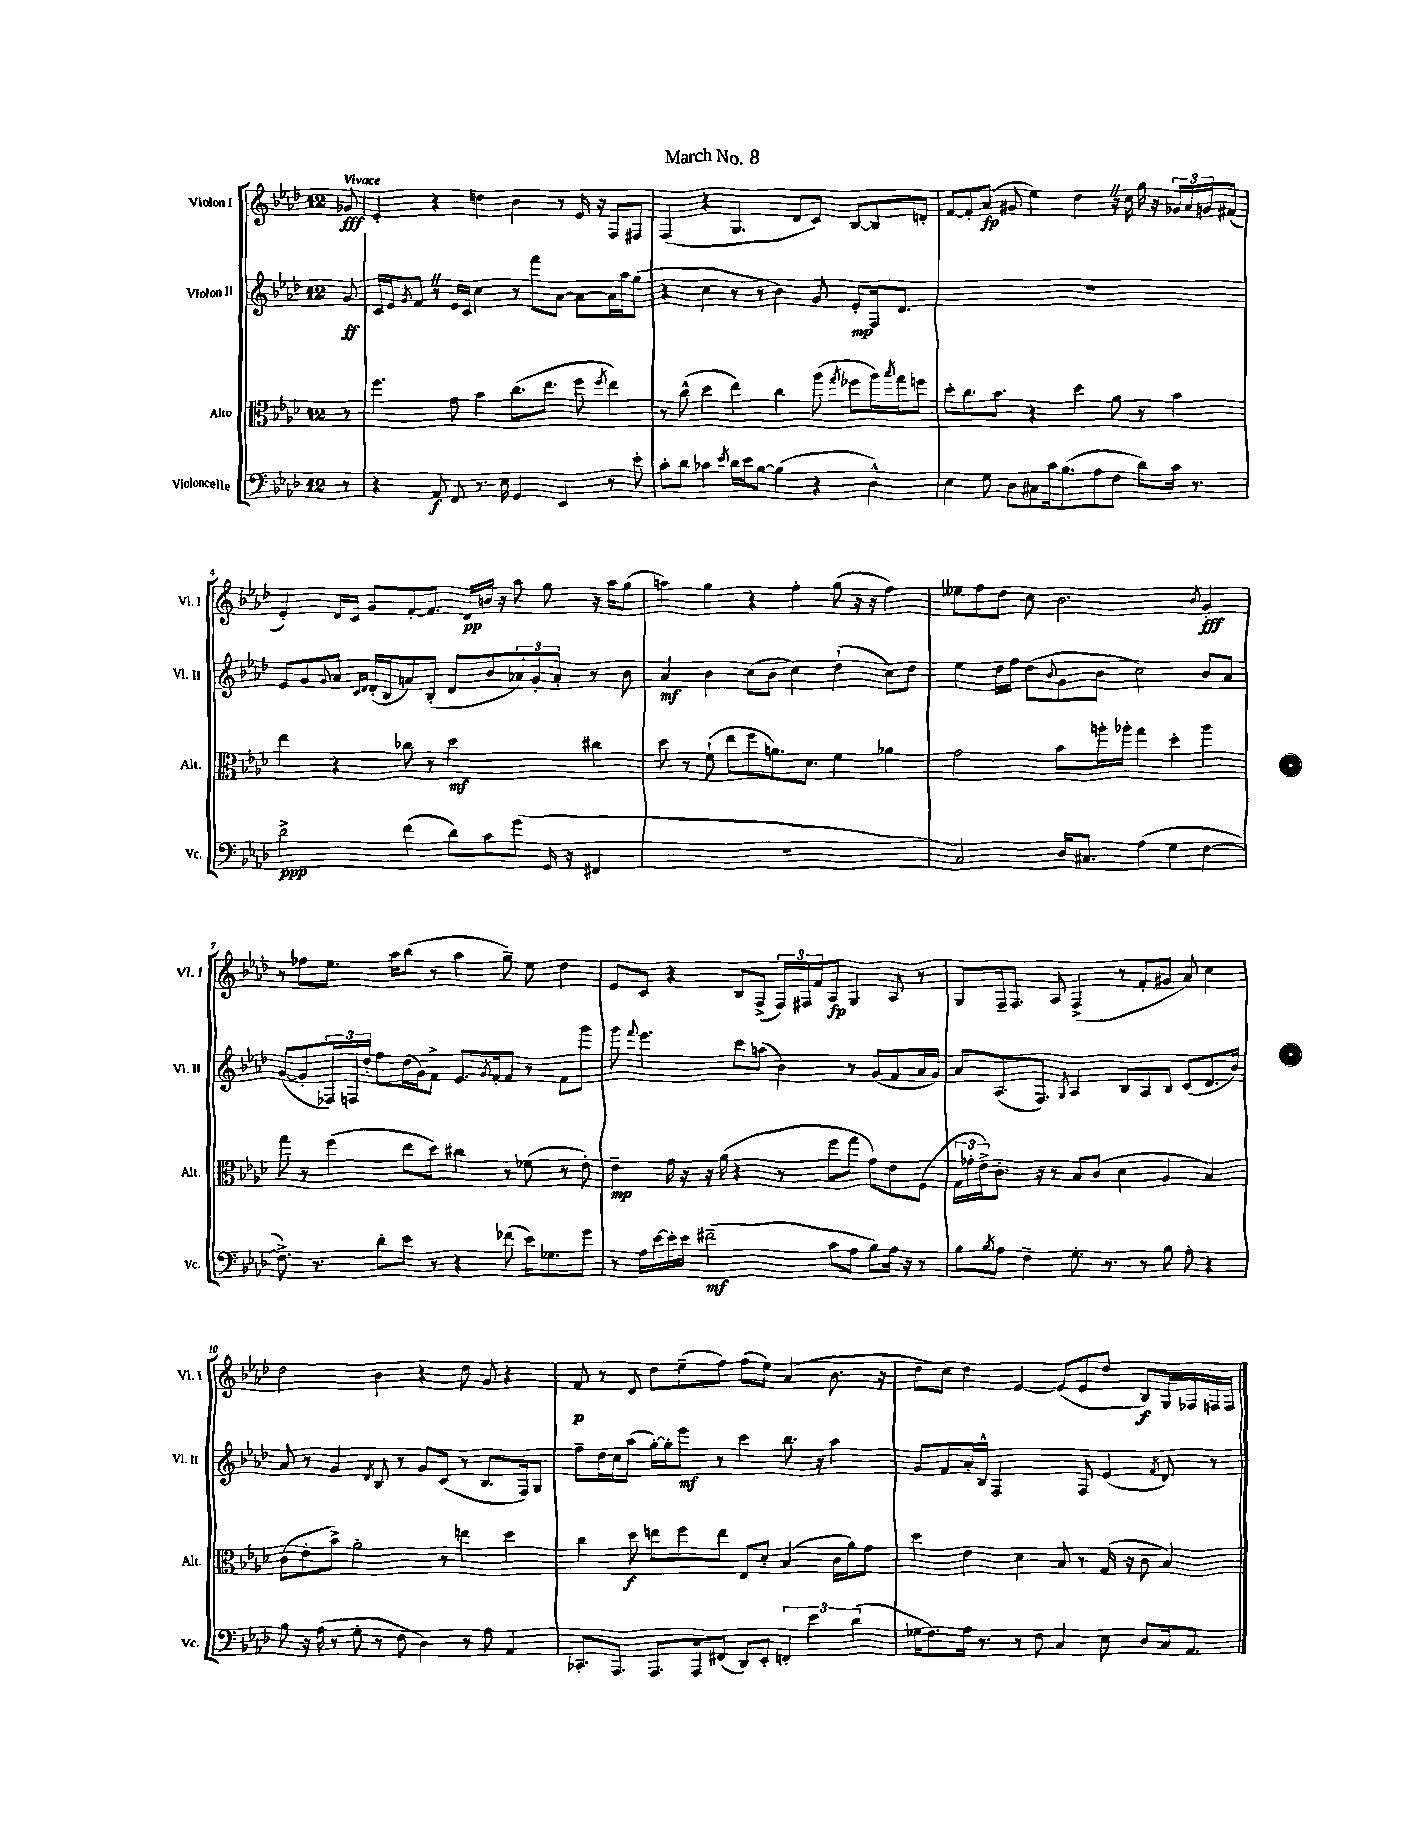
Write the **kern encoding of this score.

**kern	**dynam	**kern	**dynam	**kern	**dynam	**kern	**dynam
*part4	*part4	*part3	*part3	*part2	*part2	*part1	*part1
*staff4	*staff4	*staff3	*staff3	*staff2	*staff2	*staff1	*staff1
*I"Violoncelle	*	*I"Alto	*	*I"Violon II	*	*I"Violon I	*
*I'Vc.	*	*I'Alt.	*	*I'Vl. II	*	*I'Vl. I	*
*clefF4	*	*clefC3	*	*clefG2	*	*clefG2	*
*k[b-e-a-d-]	*	*k[b-e-a-d-]	*	*k[b-e-a-d-]	*	*k[b-e-a-d-]	*
*M12/8	*	*M12/8	*	*M12/8	*	*M12/8	*
=	=	=	=	=	=	=	=
!	!	!	!	!	!	!LO:TX:a:B:t=Vivace	!
8r	.	8r	.	8g/	ff	8g-X/	fff
=1	=1	=1	=1	=1	=1	=1	=1
4r	.	4.ff\	.	16c/LL	.	4e-'/	.
.	.	.	.	16e-/J	.	.	.
.	.	.	.	8qg/	.	.	.
.	.	.	.	8fZ/J	.	.	.
8AA-/	f	.	.	8r	.	4r	.
8FF/	.	8g\	.	16e-/LL	.	.	.
.	.	.	.	16c/JJ	.	.	.
8.r	.	4b-\	.	4cc\	.	4ddn\	.
16E-\	.	.	.	.	.	.	.
4GG/	.	(8.cc\L	.	8r	.	4b-\	.
.	.	.	.	8fff\L	.	.	.
.	.	8.ee-\J	.	.	.	.	.
4EE-/	.	.	.	[8a-\J	.	8r	.
.	.	8ff\	.	8a-\L_	.	16e-/	.
.	.	.	.	.	.	16r	.
.	.	8qff/	.	.	.	.	.
8r	.	4ee-\)	.	16a-\L]	.	8F/L	.
.	.	.	.	16aa-\J	.	.	.
8e-'\	.	.	.	(8gg\J	.	8F#X/J	.
=2	=2	=2	=2	=2	=2	=2	=2
8c'\L	.	8r	.	4r	.	(4F/	.
8d-\J	.	(8cc^^\	.	.	.	.	.
4c-X\	.	4dd-\	.	4cc\	.	4r	.
8qe-/	.	.	.	.	.	.	.
16d-\LL	.	4ee-\)	.	8r	.	4.G/	.
16e-\J	.	.	.	.	.	.	.
[8B-\J	.	.	.	8r	.	.	.
(4B-\]	.	4cc\	.	4b-\)	.	.	.
.	.	.	.	.	.	8d-/L	.
4r	.	(8aa-\	.	8g/	.	8c/J)	.
.	.	8qgg/	.	.	.	.	.
.	.	8ff-X\L	.	8e-'/L	mp	[8B-/L	.
4D-^^\)	.	16aa-\L)	.	16F/k	.	8B-/]	.
.	.	8qbb-/	.	.	.	.	.
.	.	16gg\J	.	8.d-/J	.	.	.
.	.	8ffn\J	.	.	.	8dn'/J	.
=3	=3	=3	=3	=3	=3	=3	=3
4E-\	.	8dd-'\L	.	1.r	.	[8f/L	.
.	.	8.cc\	.	.	.	8f'/]	.
8G\	.	.	.	.	.	(8a-/J	fp
.	.	8.b-\J	.	.	.	.	.
8D-\L	.	.	.	.	.	8g#X/	.
8C#X\	.	4r	.	.	.	4ee-\)	.
16c\k	.	.	.	.	.	.	.
(8.B-\	.	.	.	.	.	.	.
.	.	4dd-\	.	.	.	4dd-Z\	.
8A-\	.	.	.	.	.	.	.
8F\J	.	8a-\	.	.	.	16r	.
.	.	.	.	.	.	16cc\	.
8d-\L)	.	8r	.	.	.	16gg\	.
.	.	.	.	.	.	16r	.
16c\Jk	.	4b-\	.	.	.	24g-X/LL	.
.	.	.	.	.	.	24a-/	.
8.r	.	.	.	.	.	.	.
.	.	.	.	.	.	24gn/J	.
.	.	.	.	.	.	(8f#X/J	.
!!LO:LB:g=z
=4	=4	=4	=4	=4	=4	=4	=4
2d-^\	ppp	4ee-\	.	8e-/L	.	4e-'/)	.
.	.	.	.	8g/	.	.	.
.	.	.	.	8qqg/	.	.	.
.	.	4r	.	8a-/J	.	16d-/LL	.
.	.	.	.	.	.	16c/JJ	.
.	.	.	.	16qqc/LL	.	.	.
.	.	.	.	16qqd-/JJ	.	.	.
.	.	.	.	(16d-'/LL	.	8g/L	.
.	.	.	.	16B-/J	.	.	.
(4f\	.	8cc-X\	.	8an/)	.	[8f'/	.
.	.	8r	.	(8B-'/J	.	8.f/J]	.
8d-\L)	.	2dd-\	mf	8d-/L	.	.	.
.	.	.	.	.	.	16d-/LL	pp
8c\	.	.	.	8b-/	.	16bn/JJ	.
.	.	.	.	.	.	16r	.
(8g\J	.	.	.	12a-X/)	.	8aa-\	.
.	.	.	.	12g'/	.	.	.
16GG/	.	.	.	.	.	8gg\	.
.	.	.	.	12a-'/J	.	.	.
16r	.	.	.	.	.	.	.
4FF#X/	.	4cc#X\	.	8r	.	16r	.
.	.	.	.	.	.	16aa-\KL	.
.	.	.	.	8b-\	.	(8gg\J	.
=5	=5	=5	=5	=5	=5	=5	=5
1.r	.	8dd-\	.	4a-/	mf	4aan\)	.
.	.	8r	.	.	.	.	.
.	.	(8f`\	.	4b-\	.	4gg\	.
.	.	8ee-\L	.	.	.	.	.
.	.	8ff\	.	(8cc\L	.	4r	.
.	.	8.an\)	.	8b-\J	.	.	.
.	.	.	.	4cc\)	.	4ff'\	.
.	.	8.d-\J	.	.	.	.	.
.	.	4f\	.	(4dd-`\	.	(8gg\	.
.	.	.	.	.	.	16r	.
.	.	.	.	.	.	16r	.
.	.	4a-X\	.	8cc\L)	.	4ff\)	.
.	.	.	.	8dd-\J	.	.	.
=6	=6	=6	=6	=6	=6	=6	=6
2C/)	.	2g\	.	4ee-\	.	8ee--X\L	.
.	.	.	.	.	.	8ff\	.
.	.	.	.	16dd-\LL	.	8dd-\J	.
.	.	.	.	16ff\JJ	.	.	.
.	.	.	.	(8dd-\L	.	8cc\	.
.	.	.	.	8qqb-/	.	.	.
16D-/KL	.	8b-\L	.	8g\	.	2.b-\	.
8.C#X/J	.	.	.	.	.	.	.
.	.	16aan'\L	.	8b-\J	.	.	.
.	.	16aa-X'\JJ	.	.	.	.	.
(4A-\	.	4gg\	.	2cc\)	.	.	.
4G\	.	4dd-'\	.	.	.	.	.
.	.	.	.	.	.	8qb-/	.
[4F\	.	4aa-\	.	8b-/L	.	4g'/	fff
.	.	.	.	8a-/J	.	.	.
!!LO:LB:g=z
=7	=7	=7	=7	=7	=7	=7	=7
8.F^\])	.	8gg\	.	([8g/L	.	8r	.
.	.	8r	.	8g'/]	.	8ff-X\L	.
8.r	.	.	.	.	.	.	.
.	.	(4ff\	.	24F-X/L)	.	8.ee-\J	.
.	.	.	.	24Fn/	.	.	.
.	.	.	.	24dd-'/JJ	.	.	.
8d-'\L	.	.	.	8ff\L	.	.	.
.	.	.	.	.	.	16aa-\KL	.
8e-\J	.	8ee-\L	.	(16dd-\L	.	(8bb-\J	.
.	.	.	.	16g\J)	.	.	.
8r	.	8dd-\J)	.	8f^\J	.	8r	.
4r	.	4cc#X\	.	8.e-/L	.	4aa-\	.
.	.	.	.	8qg/	.	.	.
.	.	.	.	16f'/k	.	.	.
(8f-X\	.	8r	.	8f/J	.	8gg~\)	.
16e-\KL)	.	(8f-X\	.	8r	.	8ee-\	.
8.G-X\	.	.	.	.	.	.	.
.	.	8r	.	8f\L	.	4dd-\	.
8g\J	.	8e-'\)	.	8ggg\J	.	.	.
=8	=8	=8	=8	=8	=8	=8	=8
8r	.	4e-~\	mp	8ggg\	.	8e-/L	.
.	.	.	.	8qqfff/	.	.	.
16A-\LL	.	.	.	4.eee-\	.	8c/J	.
[16e-\	.	.	.	.	.	.	.
16e-'\]	.	16g\	.	.	.	4r	.
16e-\JJ	.	16r	.	.	.	.	.
(2f#X~\	mf	16r	.	.	.	.	.
.	.	(16a-\	.	.	.	.	.
.	.	4r	.	8ccc\L	.	8B-/L	.
.	.	.	.	(8aan\J	.	(8F^/J	.
.	.	8r	.	4b-\)	.	24F/LL)	.
.	.	.	.	.	.	24F#X/	.
.	.	.	.	.	.	24f/J	.
8c\L	.	8ff\L	.	.	.	8A-/J	fp
8A-\J	.	8gg\J	.	8r	.	4G/	.
8B-\L)	.	8g\L)	.	(8g/L	.	.	.
16A-\Jk	.	8e-\	.	8f/	.	8A-/	.
16r	.	.	.	.	.	.	.
8r	.	(8F\J	.	16a-/L	.	8r	.
.	.	.	.	16g/JJ)	.	.	.
=9	=9	=9	=9	=9	=9	=9	=9
8B-\L	.	24G\LL	.	8a-/L	.	8G/L	.
.	.	24g-X'\	.	.	.	.	.
.	.	24e-^\J)	.	.	.	.	.
8qB-/	.	.	.	.	.	.	.
8A-\J	.	8.c'\J	.	(8.A-/	.	16F~/k	.
.	.	.	.	.	.	8.F/J	.
4F~\	.	.	.	.	.	.	.
.	.	16r	.	8.F/J)	.	.	.
.	.	8r	.	.	.	8A-/	.
.	.	.	.	8qG/	.	.	.
8.G'\	.	8B-/L	.	4A-/	.	(4F^/	.
.	.	(8c/J	.	.	.	.	.
8.r	.	.	.	.	.	.	.
.	.	4d-\	.	8B-/L	.	8r	.
8r	.	.	.	8A-/	.	8f'/L	.
8B-\	.	4A-/	.	8B-/J	.	8g#X/J	.
8A-'\	.	.	.	(8c/L	.	8a-/)	.
4r	.	4B-/)	.	8.d-/	.	4cc\	.
.	.	.	.	16b-/Jk)	.	.	.
!!LO:LB:g=z
=10	=10	=10	=10	=10	=10	=10	=10
8B-\	.	(8c\L	.	8a-/	.	2dd-\	.
16r	.	8e-'\	.	8r	.	.	.
(16A-\	.	.	.	.	.	.	.
8r	.	8b-^\J)	.	4g/	.	.	.
8G'\	.	2a-'\	.	.	.	.	.
.	.	.	.	8qd-/	.	.	.
8r	.	.	.	8B-/	.	4b-\	.
8F\	.	.	.	8r	.	.	.
4D-\)	.	.	.	8g/L	.	4r	.
.	.	8r	.	(8c/J	.	.	.
8r	.	4een\	.	8r	.	8dd-\	.
8A-\	.	.	.	8.B-/L	.	8g/	.
4AA-/	.	4dd-\	.	.	.	4r	.
.	.	.	.	16F/k)	.	.	.
.	.	.	.	8G/J	.	.	.
=11	=11	=11	=11	=11	=11	=11	=11
8.CC-X'/L	.	4cc\	.	8ff~\L	.	8f/	p
.	.	.	.	16dd-\L	.	8r	.
8.AAA-/J	.	.	.	16cc\J	.	.	.
.	.	8dd-\	f	(8aa-\J	.	8d-/	.
8.AAA-/L	.	8een\L	.	[16gg'\LL)	.	8dd-\L	.
.	.	.	.	16gg'\J]	.	.	.
.	.	8ff\	.	8eee-\J	mf	(8ee-~\	.
16AAA-/k	.	.	.	.	.	.	.
(8FF#X/J	.	8ee\J	.	8r	.	8ff\J)	.
8DD-/L)	.	8E-/L	.	4ccc\	.	(8ff\L	.
8EE-'/J	.	8d-'/J	.	.	.	8ee-\J)	.
6FFn'/	.	(4B-/	.	8.bb-\	.	(4a-/	.
6e-\	.	.	.	.	.	.	.
.	.	.	.	16r	.	.	.
.	.	16c\LL	.	4aa-\	.	8.b-\	.
.	.	16a-\J)	.	.	.	.	.
(6d-\	.	.	.	.	.	.	.
.	.	8g\J	.	.	.	.	.
.	.	.	.	.	.	16r	.
=12	=12	=12	=12	=12	=12	=12	=12
16G-X\KL	.	4dd-\	.	8g/L	.	8dd-\L	.
8.F\)	.	.	.	.	.	.	.
.	.	.	.	8f/	.	8cc\J)	.
16A-\Jk	.	4e-\	.	16a-'/L	.	4dd-\	.
8.r	.	.	.	16B-^^/JJ	.	.	.
.	.	.	.	2F/	.	.	.
8r	.	4d-\	.	.	.	[4e-/	.
8F\	.	.	.	.	.	.	.
4C/	.	8B-/	.	.	.	(8e-/L]	.
.	.	8r	.	8F/	.	8e-/	.
8E-\	.	(16G/	.	(4e-/	.	8dd-/J	.
.	.	16r	.	.	.	.	.
8D-/L	.	8c\	.	.	.	8B-/L)	f
.	.	.	.	8qf/	.	.	.
16C/k	.	4B-/)	.	8d-/)	.	16G/L	.
8.AA-/J	.	.	.	.	.	16F-X/	.
.	.	.	.	8r	.	16Fn/	.
.	.	.	.	.	.	16F/JJ	.
==	==	==	==	==	==	==	==
*-	*-	*-	*-	*-	*-	*-	*-
